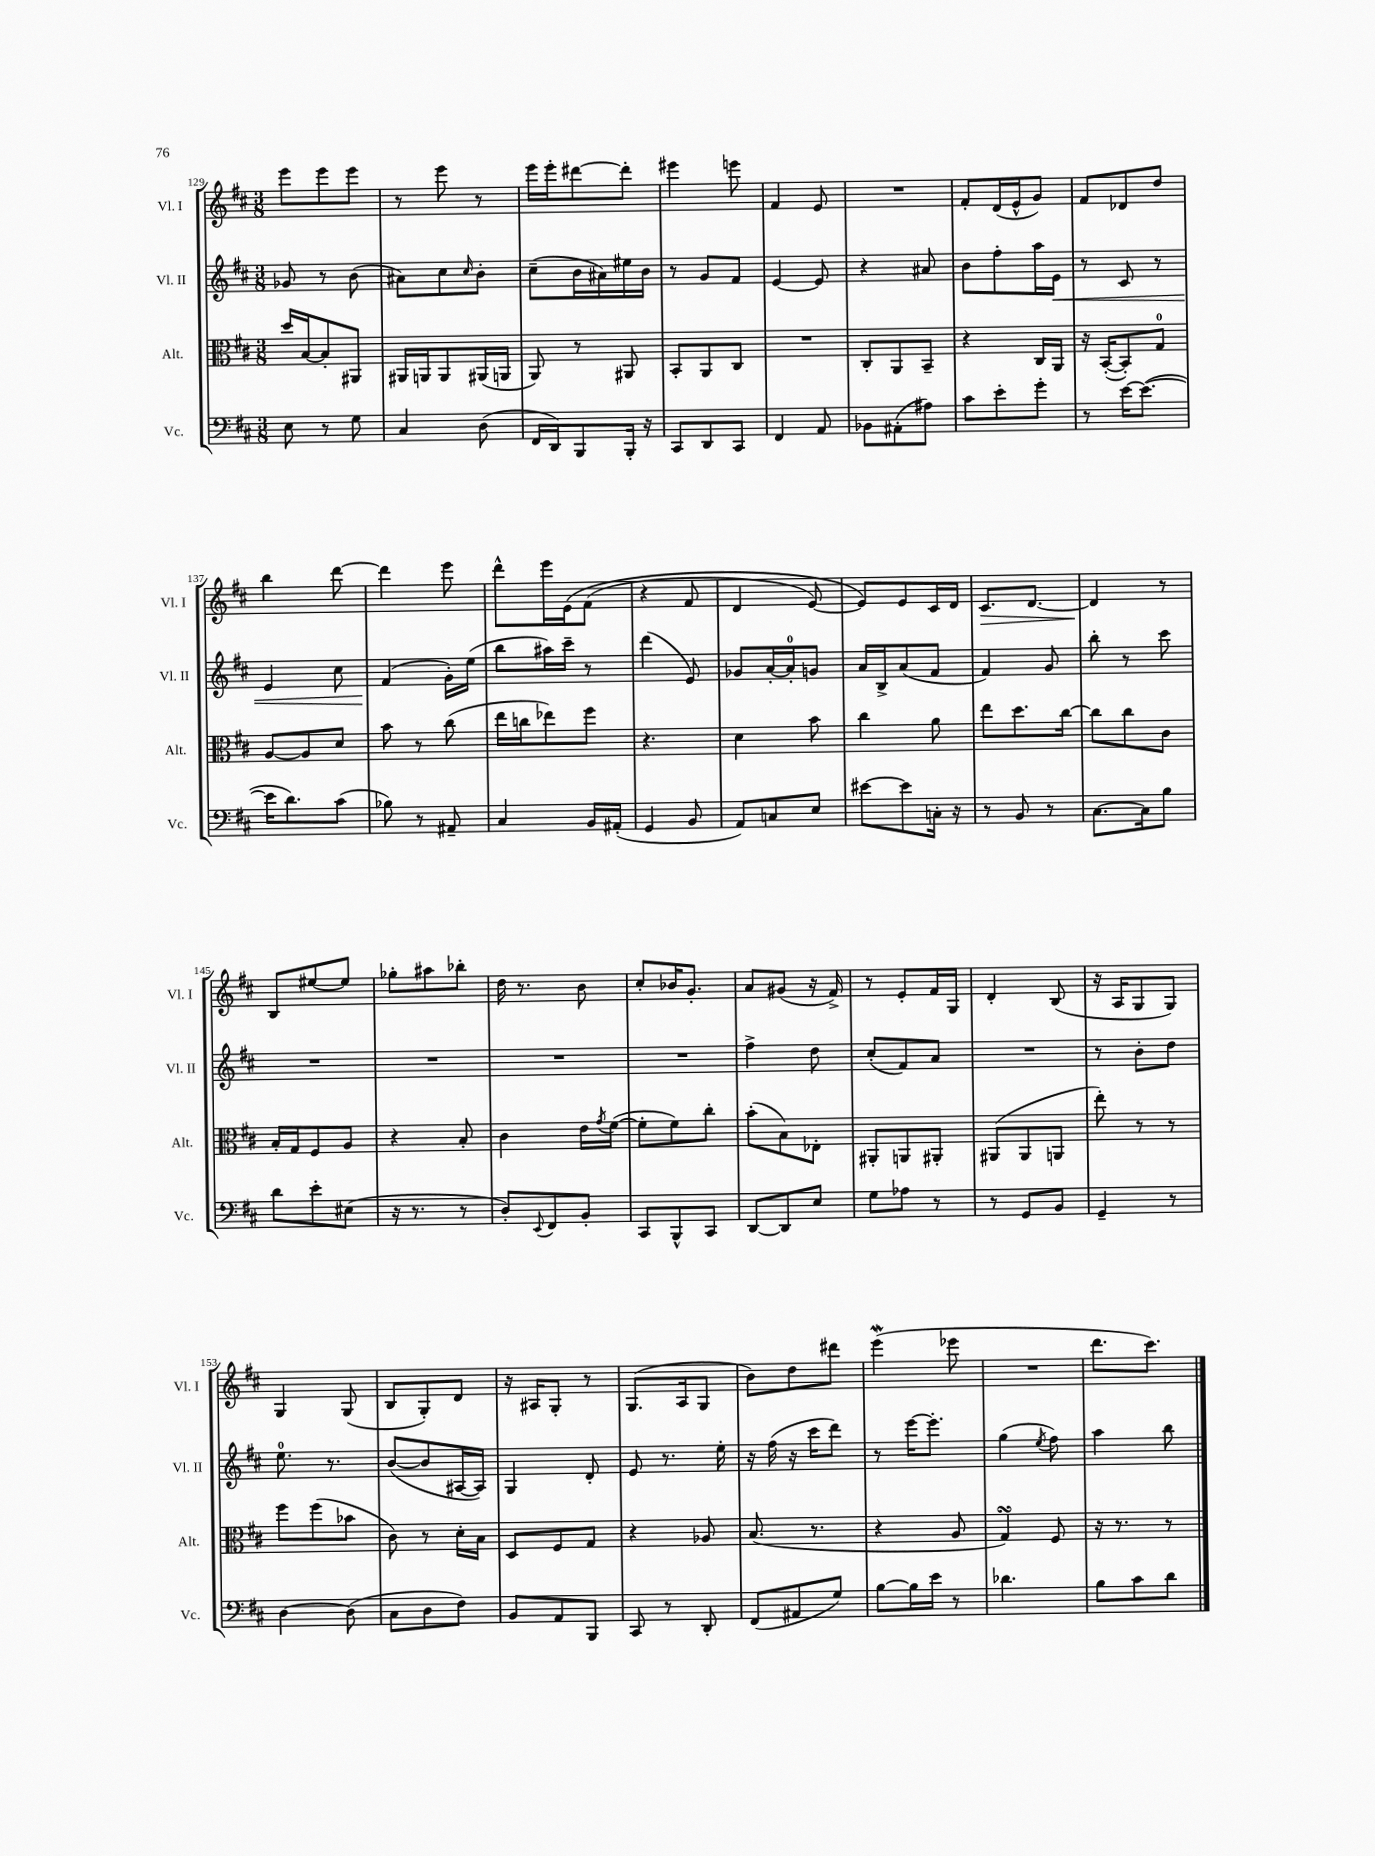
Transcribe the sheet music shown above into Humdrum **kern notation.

**kern	**kern	**kern	**kern
*staff4	*staff3	*staff2	*staff1
*clefF4	*clefC3	*clefG2	*clefG2
*k[f#c#]	*k[f#c#]	*k[f#c#]	*k[f#c#]
*M3/8	*M3/8	*M3/8	*M3/8
8E\	16dd/LL	8g-/	8eee\L
.	[16B/J	.	.
8r	8B'/]	8r	8eee\
8G\	8AA#/J	(8b\	8eee\J
=	=	=	=
4C#/	16AA#/LL	8a#\L)	8r
.	16AA/J	.	.
.	8AA/	8cc#\	8eee\
.	.	16qqcc#/	.
(8D\	(16AA#/L	8b'\J	8r
.	16AA/JJ	.	.
=	=	=	=
16FF#/LL	8AA/)	(8cc#~\L	16eee\LL
16DD/J)	.	.	16eee'\J
8BBB/	8r	16b\L	[8ddd#\
.	.	16a#\)	.
16BBB'/Jk	8AA#/	16ee#\	8ddd#'\]J
16r	.	16b\JJ	.
=	=	=	=
8CC#/L	8BB'/L	8r	4eee#\
8DD/	8AA/	8g/L	.
8CC#/J	8C#/J	8f#/J	8eee\
=	=	=	=
4FF#/	4.r	[4e/	4f#/
8AA/	.	8e/]	8e/
=	=	=	=
8BB-\L	8C#'/L	4r	4.r
(8AA#'\	8AA/	.	.
8A#\J)	8BB~/J	8a#/	.
=	=	=	=
8c#\L	4r	8b\L	8f#'/L
8e'\	.	8ff#'\	(16d/L
.	.	.	16e^^/J
8g'\J	16C#/LL	16aa\L	8g/J)
.	16AA/JJ	16e\JJ	.
=	=	=	=
8r	16r	8r	8f#/L
.	([16BB'/LK	.	.
[16e\LK	8BB'/])	8c#/	8d-/
(8.e\_J	.	.	.
.	8G/J	8r	8dd/J
=	=	=	=
16e\]LK	[8A/L	4e/	4bb\
8.d\)	.	.	.
.	8A/]	.	.
(8c#\J	8d/J	8cc#\	[8ddd\
=	=	=	=
8B-\)	8b\	(4f#/	4ddd\]
8r	8r	.	.
8AA#~/	(8cc#\	16g'\LL)	8eee\
.	.	(16ee\JJ	.
=	=	=	=
4C#/	16ee\LL	8bb\L	8ddd^^\L
.	16cc\J	.	.
.	8ee-\)	16aa#\L)	16eee\L
.	.	16ccc#~\JJ	&(16e\J
16BB/LL	8ff#\J	8r	(8f#\J
(16AA#'/JJ	.	.	.
=	=	=	=
4GG/	4.r	(4ddd\	4r
8BB/	.	8e/)	8f#/
=	=	=	=
8AA/L)	4d\	8g-/L	4d/
8C/	.	[16a'/L	.
.	.	16a'/]J	.
8E/J	8b\	8g/J	[8e/)
=	=	=	=
[8e#\L	4cc#\	16a/LL	8e/]L&)
.	.	16B^/J	.
8e#\]	.	(8a/	8e/
16C'\Jk	8a\	8f#/J	16c#/L
16r	.	.	16d/JJ
=	=	=	=
8r	8ee\L	4f#/)	8.c#/L
8BB/	8.dd\	.	.
.	.	.	[8.d/J
8r	.	8g/	.
.	[16cc#\Jk	.	.
=	=	=	=
[8.C#\L	8cc#\]L	8bb'\	4d/]
.	8cc#\	8r	.
16C#\]k	.	.	.
8B\J	8c#\J	8ccc#\	8r
=	=	=	=
8d\L	16B'/LL	4.r	8B/L
.	16G/J	.	.
8e'\	8F#/	.	[8ee#/
(8E#\J	8A/J	.	8ee#/]J
=	=	=	=
16r	4r	4.r	8gg-'\L
8.r	.	.	.
.	.	.	8aa#\
8r	8B'/	.	8bb-'\J
=	=	=	=
8D'/L)	4c#\	4.r	16dd\
.	.	.	8.r
8qqEE/	.	.	.
8FF#/	.	.	.
8BB'/J	16e\LL	.	8b\
.	8qg/	.	.
.	([16f#\JJ	.	.
=	=	=	=
8CC#/L	8f#'\]L	4.r	8cc#'/L
8BBB^^/	8f#\)	.	16b-/K
.	.	.	8.g'/J
8CC#/J	8cc#'\J	.	.
=	=	=	=
[8DD/L	(8b'\L	4ff#^\	8a/L
8DD/]	8B\)	.	(8g#/J
8E/J	8E-'\J	8dd\	16r
.	.	.	16f#^/)
=	=	=	=
8G\L	8AA#'/L	(8cc#'/L	8r
8A-\J	8AA/	8f#/)	8e'/L
8r	8AA#'/J	8a/J	16f#/L
.	.	.	16G/JJ
=	=	=	=
8r	(8AA#/L	4.r	4d'/
8GG/L	8AA#/	.	.
8BB/J	8AA/J	.	(8B/
=	=	=	=
4GG~/	8ee'\)	8r	16r
.	.	.	16A/LK
.	8r	8b'\L	8G/
8r	8r	8dd\J	8G/J)
=	=	=	=
[4D\	8ff#\L	8.ee\	4G/
.	(8ff#\	.	.
.	.	8.r	.
(8D\]	8b-\J	.	(8G/
=	=	=	=
8C#\L	8c#\)	([8b/L	8B/L
8D\	8r	8b/]	8G'/)
8F#\J)	16d'\LL	[16A#/L	8d/J
.	16B\JJ	16A#/]JJ)	.
=	=	=	=
8BB/L	8D/L	4G/	16r
.	.	.	16A#/LK
8AA/	8F#/	.	8G'/J
8BBB/J	8G/J	8d'/	8r
=	=	=	=
8CC#/	4r	8e/	(8.G/L
8r	.	8.r	.
.	.	.	16A/k
8DD'/	8A-/	.	8G/J
.	.	16ee'\	.
=	=	=	=
(8FF#/L	(8.B/	16r	8b\L)
.	.	(16ff#\	.
8AA#/	.	16r	8dd\
.	8.r	16ccc#\LK	.
8G/J)	.	8ddd\J)	8ddd#\J
=	=	=	=
[8B\L	4r	8r	(4eee\
16B\]L	.	[16eee\LK	.
16e\JJ	.	8.eee'\]J	.
8r	8A/	.	8eee-\
=	=	=	=
4.d-\	4G/)	(4gg\	4.r
.	.	8qee/	.
.	8F#/	8ff#\)	.
=	=	=	=
8B\L	16r	4aa\	8.ddd\L
.	8.r	.	.
8c#\	.	.	.
.	.	.	8.ccc#\J)
8d\J	8r	8bb\	.
==	==	==	==
*-	*-	*-	*-
